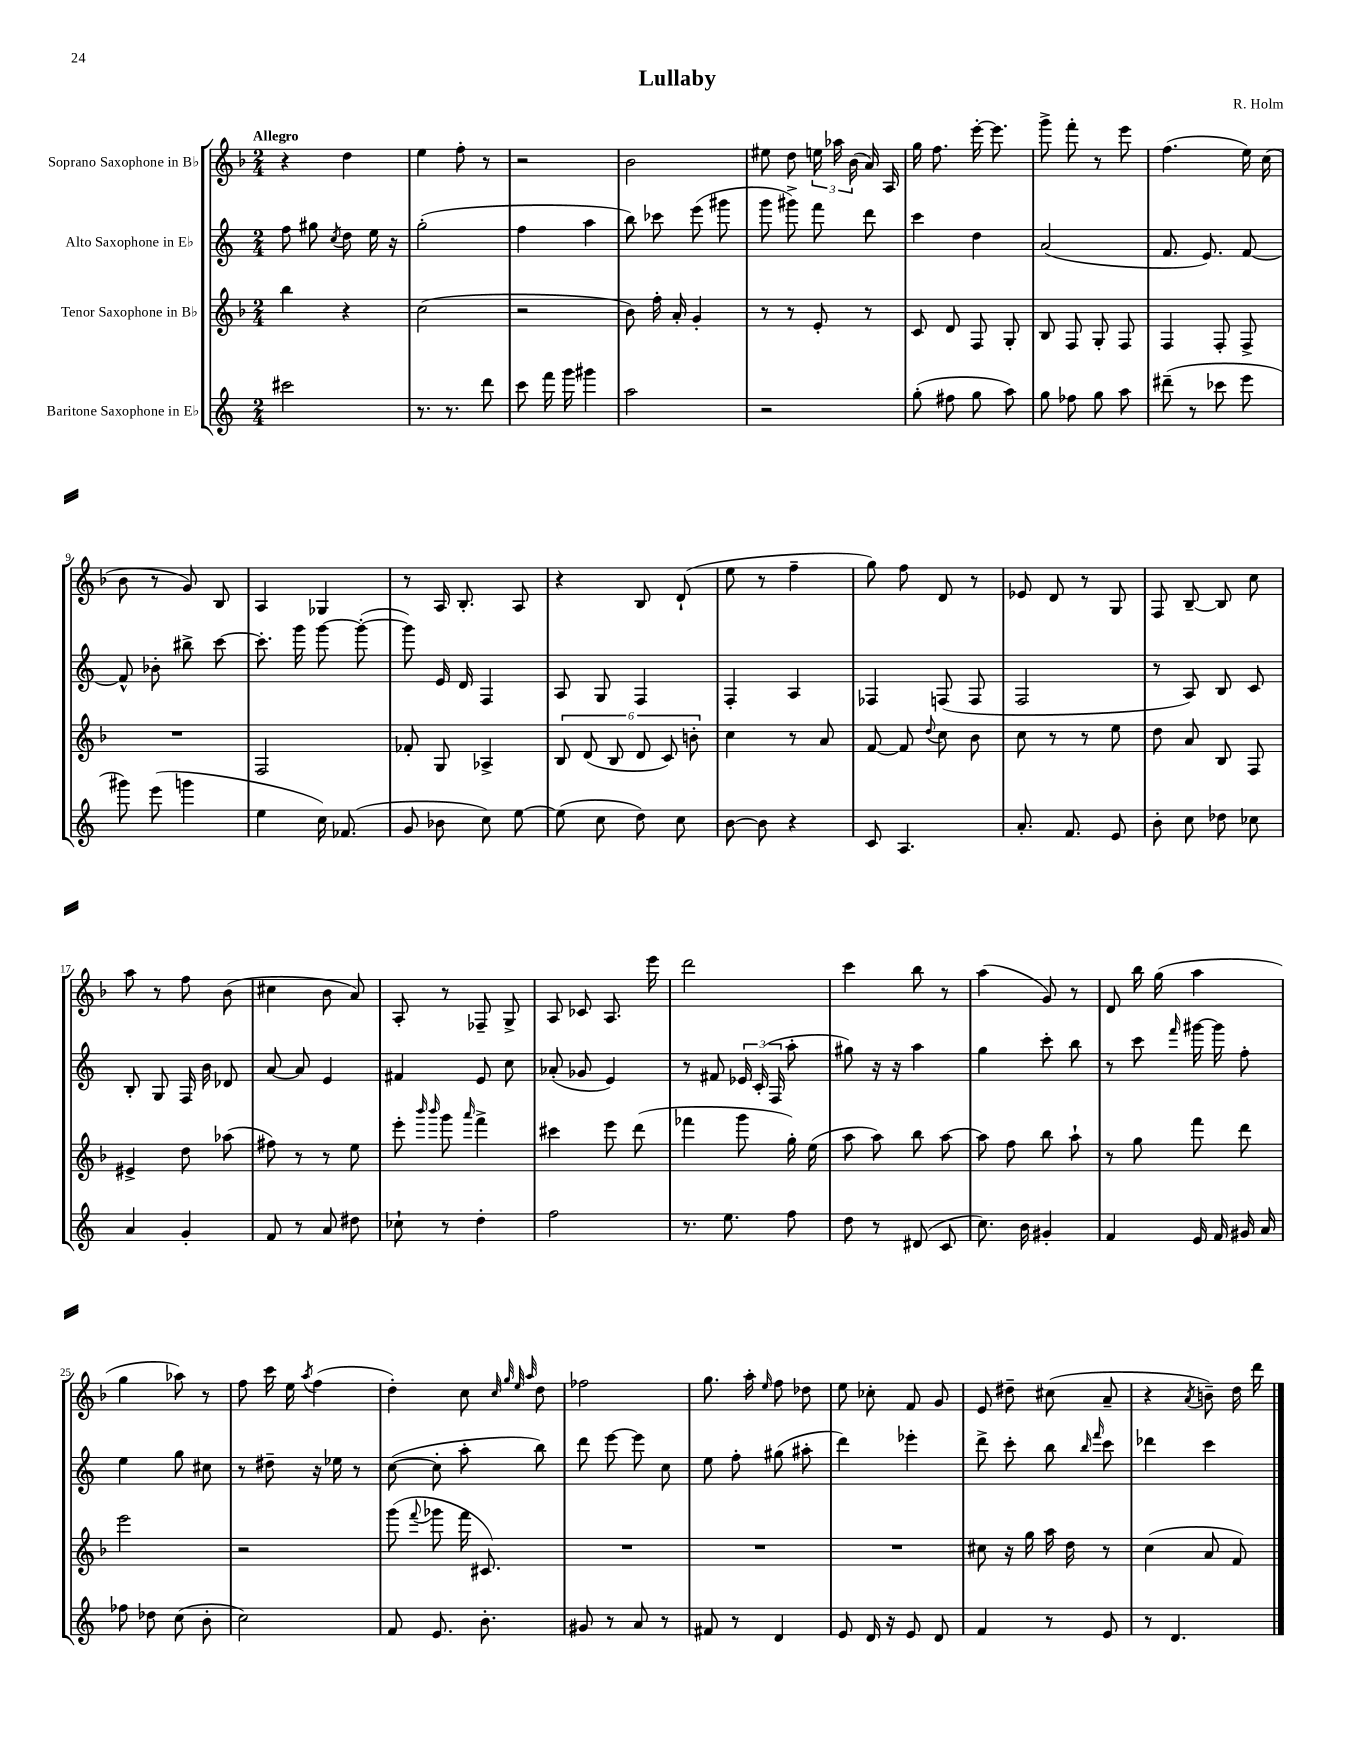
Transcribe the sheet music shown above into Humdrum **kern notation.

**kern	**kern	**kern	**kern
*staff4	*staff3	*staff2	*staff1
*clefG2	*clefG2	*clefG2	*clefG2
*k[]	*k[b-]	*k[]	*k[b-]
*M2/4	*M2/4	*M2/4	*M2/4
2ccc#	4bb-	8ff	4r
.	.	8gg#	.
.	.	8qcc	.
.	4r	8dd	4dd
.	.	16ee	.
.	.	16r	.
=	=	=	=
8.r	(2cc	(2gg'	4ee
8.r	.	.	.
.	.	.	8ff'
8ddd	.	.	8r
=	=	=	=
8ccc	2r	4ff	2r
16fff	.	.	.
16ggg	.	.	.
4ggg#	.	4aa	.
=	=	=	=
2aa	8b-)	8bb)	2b-
.	16ff'	8ccc-	.
.	16a'	.	.
.	4g'	(8eee	.
.	.	8ggg#	.
=	=	=	=
2r	8r	8ggg	8ee#
.	8r	8ggg#^)	8dd
.	8e'	8fff	24ee
.	.	.	24aa-
.	.	.	(24b-
.	8r	8ddd	16a)
.	.	.	16A
=	=	=	=
(8gg'	8c	4ccc	16gg
.	.	.	8.ff
8ff#	8d	.	.
8gg	8F	4dd	[16eee'
.	.	.	8.eee]
8aa)	8G'	.	.
=	=	=	=
8gg	8B-	(2a	8ggg^
8ff-	8F	.	8fff'
8gg	8G'	.	8r
8aa	8F	.	8eee
=	=	=	=
(8ddd#~	4F	8.f	(4.ff
8r	.	.	.
.	.	8.e)	.
8ccc-	8F'	.	.
8eee	8F^	[8f	16ee)
.	.	.	(16cc
=	=	=	=
8ggg#)	2r	8f^^]	8b-
(8eee	.	8b-'	8r
4ggg	.	8bb#^	8g)
.	.	[8ccc	8B-
=	=	=	=
4ee	2F	8.ccc']	4A
.	.	16ggg	.
16cc)	.	[8ggg	4G-
(8.f-	.	.	.
.	.	(8ggg'_	.
=	=	=	=
8g	8f-'	8ggg])	8r
8b-	8G	16e	16A
.	.	16d	8.B-'
8cc)	4A-^	4F	.
[8ee	.	.	8A
=	=	=	=
(8ee]	12B-	8A	4r
.	(12d	.	.
8cc	.	8G	.
.	12B-	.	.
8dd)	12d	4F	8B-
.	12c)	.	.
8cc	.	.	(8d`
.	12b'	.	.
=	=	=	=
[8b	4cc	4F'	8ee
8b]	.	.	8r
4r	8r	4A	4ff~
.	8a	.	.
=	=	=	=
8c	[8f	4F-	8gg)
4.A	8f]	.	8ff
.	8qqdd	.	.
.	8cc	(8F	8d
.	8b-	8F	8r
=	=	=	=
8.a'	8cc	2F	8e-
.	8r	.	8d
8.f	.	.	.
.	8r	.	8r
8e	8ee	.	8G
=	=	=	=
8b'	8dd	8r	8F
8cc	8a	8A)	[8B-~
8dd-	8B-	8B	8B-]
8cc-	8F	8c	8cc
=	=	=	=
4a	4e#^	8B'	8aa
.	.	8G	8r
4g'	8dd	16F	8ff
.	.	16b	.
.	(8aa-	8d-	(8b-
=	=	=	=
8f	8ff#)	[8a	4cc#
8r	8r	8a]	.
8a	8r	4e	8b-
8dd#	8ee	.	8a)
=	=	=	=
8cc-`	8eee'	4f#	8A'
.	16qqbbb-	.	.
.	16qqbbb-	.	.
8r	8ggg	.	8r
.	16qqaaa	.	.
4dd'	4fff^	8e	8F-~
.	.	8cc	8G^
=	=	=	=
2ff	4ccc#	(8a-'	8A
.	.	8g-	8c-
.	8eee	4e)	8.A
.	(8ddd	.	.
.	.	.	16eee
=	=	=	=
8.r	4fff-	8r	2ddd
.	.	8f#	.
8.ee	.	.	.
.	8ggg	24e-	.
.	.	(24c'	.
.	.	24F	.
8ff	16gg')	8aa'	.
.	(16ee	.	.
=	=	=	=
8dd	8aa	8gg#)	4ccc
8r	8aa)	16r	.
.	.	16r	.
(8d#	8bb-	4aa	8bb-
8c	[8aa	.	8r
=	=	=	=
8.cc)	8aa]	4gg	(4aa
.	8ff	.	.
16b	.	.	.
4g#'	8bb-	8ccc'	8g)
.	8aa`	8bb	8r
=	=	=	=
4f	8r	8r	8d
.	8gg	8ccc	16bb-
.	.	.	(16gg
.	.	16qqfff	.
16e	8fff	[16ggg#	4aa
16f	.	16ggg#]	.
16g#	8ddd	8ff'	.
16a	.	.	.
=	=	=	=
8ff-	2eee	4ee	4gg
8dd-	.	.	.
(8cc	.	8gg	8aa-)
8b'	.	8cc#	8r
=	=	=	=
2cc)	2r	8r	8ff
.	.	8dd#~	16ccc
.	.	.	16ee
.	.	.	8qaa
.	.	16r	(4ff
.	.	16ee-	.
.	.	8r	.
=	=	=	=
8f	(8ggg	([8cc	4dd')
.	8qqfff	.	.
8.e	8ggg-	8cc']	.
.	16fff	8aa'	8cc
8.b'	8.c#)	.	.
.	.	.	32qqcc
.	.	.	32qqgg
.	.	.	32qqee
.	.	.	32qqaa
.	.	8bb)	8dd
=	=	=	=
8g#	2r	8ddd	2ff-
8r	.	[8eee	.
8a	.	8eee]	.
8r	.	8cc	.
=	=	=	=
8f#	2r	8ee	8.gg
8r	.	8ff'	.
.	.	.	16aa'
.	.	.	16qqee
4d	.	(8gg#	8ff
.	.	8aa#'	8dd-
=	=	=	=
8e	2r	4ddd)	8ee
16d	.	.	8cc-'
16r	.	.	.
8e	.	4eee-'	8f
8d	.	.	8g
=	=	=	=
4f	8cc#	8ddd^	8e
.	16r	8ccc'	8dd#~
.	16gg	.	.
8r	16aa	8bb	(8cc#
.	16dd	.	.
.	.	16qqbb	.
.	.	16qqfff	.
8e	8r	8ccc	8a~
=	=	=	=
8r	(4cc	4ddd-	4r
4.d	.	.	.
.	.	.	8qa
.	8a	4ccc	8b~)
.	8f)	.	16dd
.	.	.	16ddd
==	==	==	==
*-	*-	*-	*-
